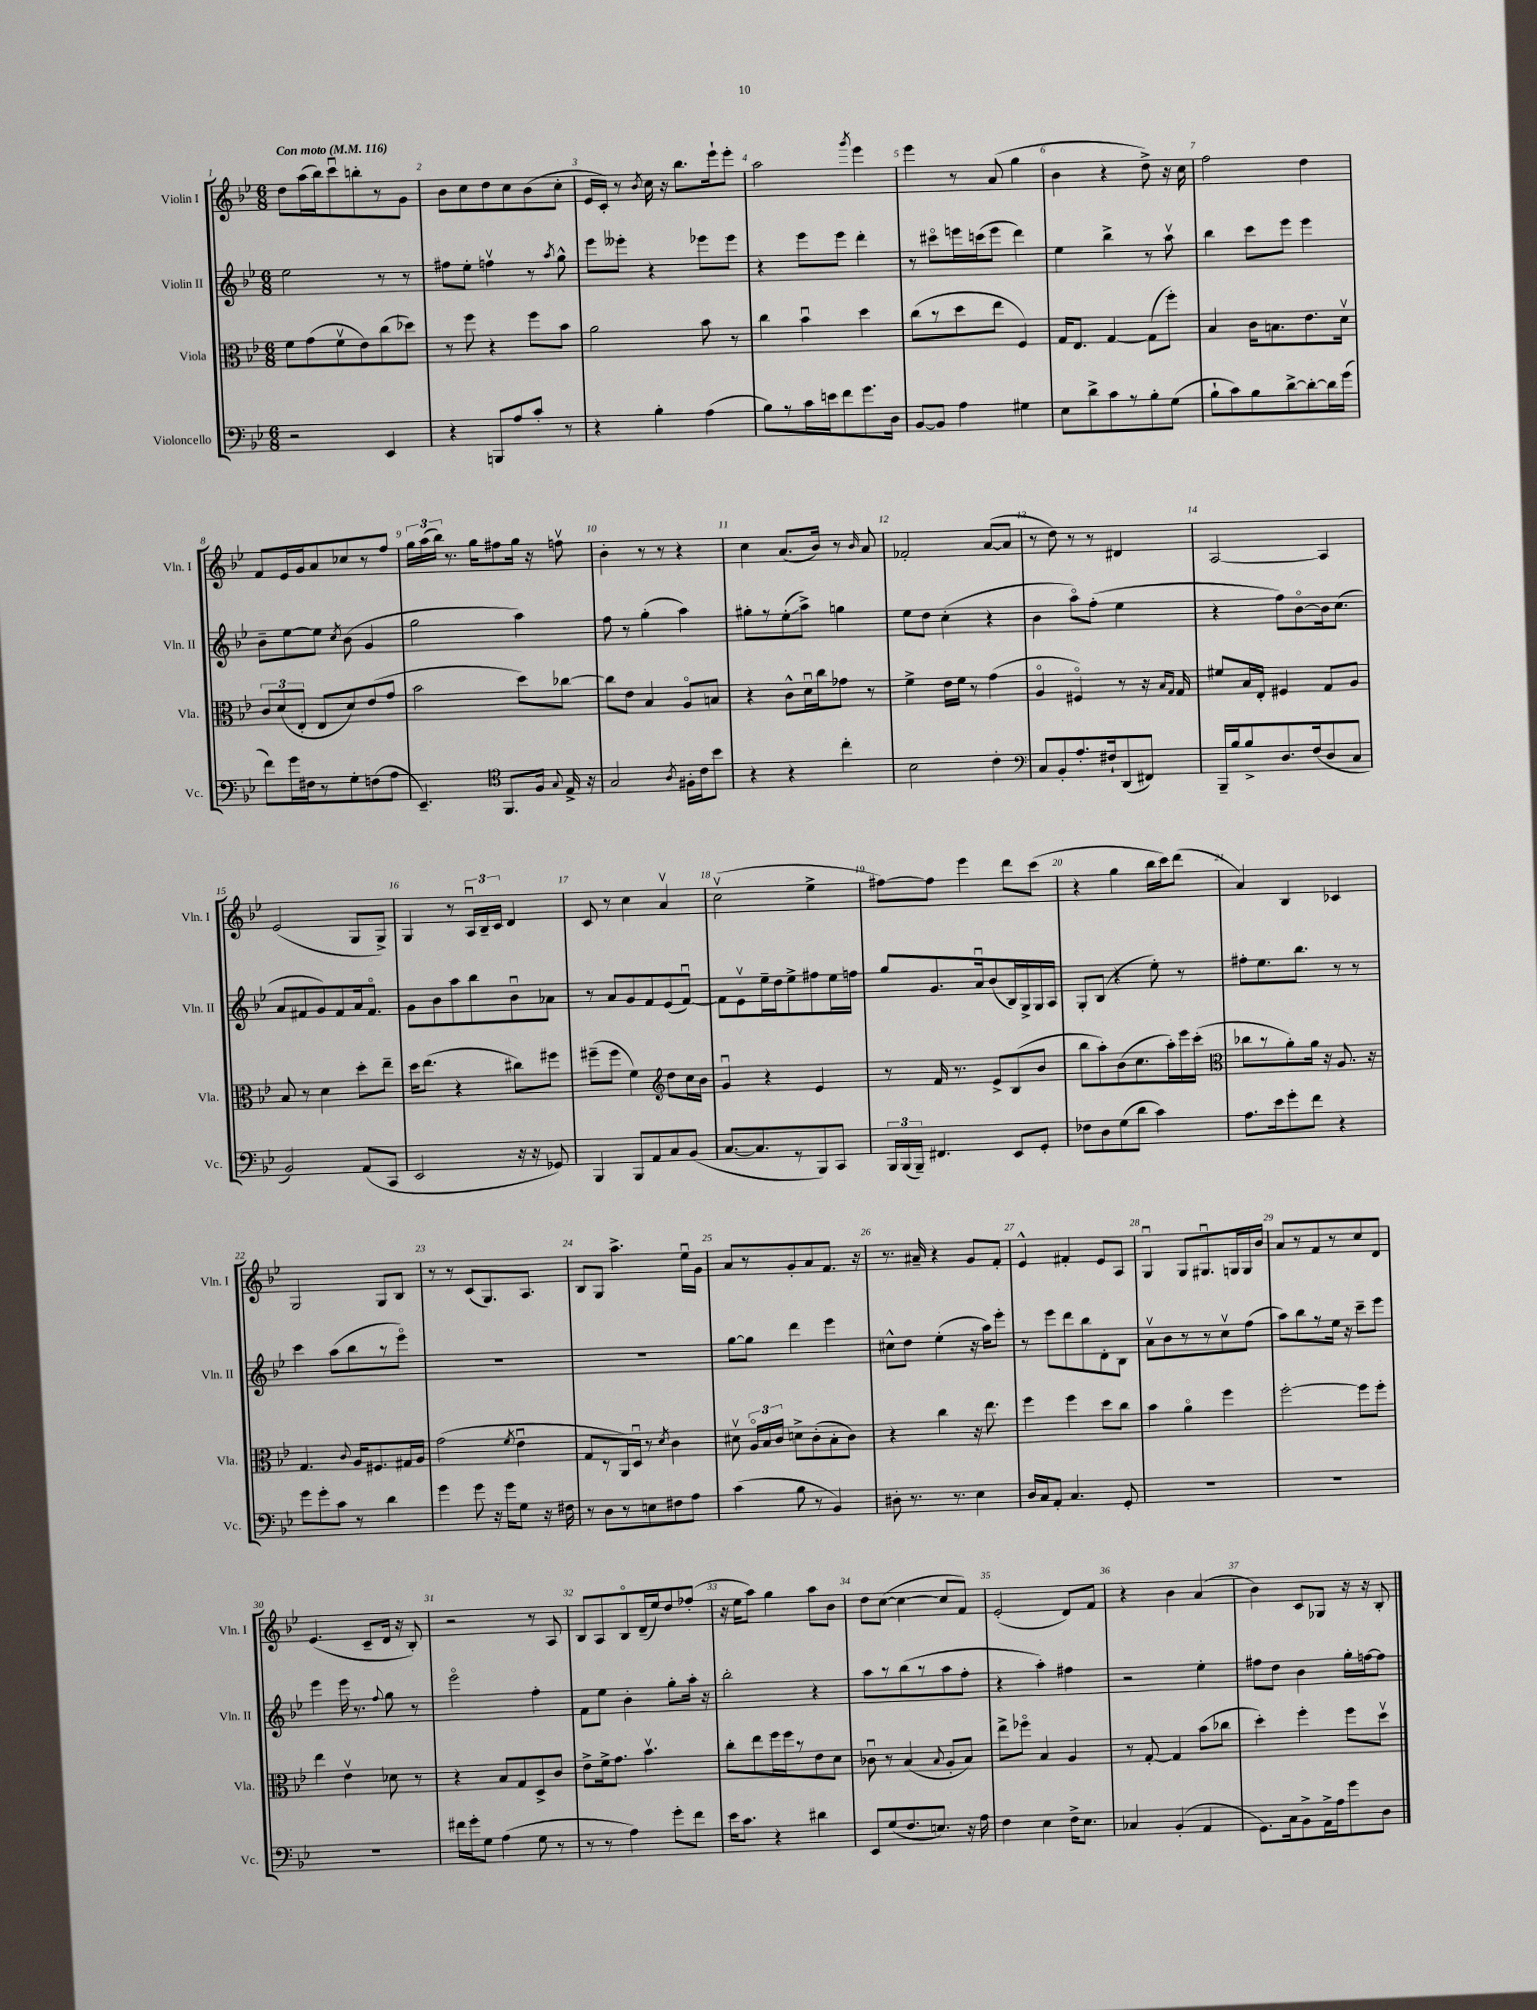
<<
\new StaffGroup <<
\new Staff = "s0" \with { instrumentName = "Violin I" shortInstrumentName = "Vln. I" } {
    \clef treble \key bes \major \numericTimeSignature \time 6/8 \tempo "Con moto" 4 = 116
    \autoBeamOff d''8[ a''16( bes''16) c'''8\downbow b''8-. r8 g'8] |
    bes'8[ c''8 d''8 c''8 bes'8( c''8]-. |
    ees'16[ c'16]-.) r8 \acciaccatura { bes'8 } c''16 r16 bes''8.[ ees'''16-! ees'''8]-. |
    a''2 \acciaccatura { g'''8 } ees'''4 |
    ees'''4 r8 a'8( g''4 |
    bes'4 r4 d''8->) r16 c''16 |
    f''2 d''4 |
    f'8[ ees'16 g'16 a'8 ces''8 r8 f''8] |
    \tuplet 3/2 { g''16[ a''16( bes''16]) } r8. g''16[ fis''8 g''16] r16 f''8\upbow |
    bes'4-. r8 r8 r4 |
    c''4 a'8.[( bes'16]) r8 \grace { bes'16 } a'8 |
    fes'2-. a'8[~( a'8] |
    r8 d''8) r8 r8 dis'4 |
    a2~ a4 |
    ees'2( g8[ g8]->) |
    g4 r8 \tuplet 3/2 { a16[\downbow bes16-- c'16] } d'4 |
    c'8 r8 c''4 a'4\upbow |
    c''2\upbow( ees''4-> |
    fis''8[~) fis''8] ees'''4 d'''8[ c'''8]( |
    r4 g''4 bes''16[ c'''16) d'''8]( |
    a'4) bes4 ces'4 |
    g2 g8[ bes8] |
    r8 r8 c'8[( g8.) a8.] |
    bes8[ g8] a''4.-> ees''16[\downbow g'16] |
    a'8[ r8 g'8-. a'8 f'8.] r16 |
    r8. ais'16-- r4 g'8[ f'8]-. |
    ees'4-^ fis'4-. ees'8[ a8] |
    g4\downbow g8[ gis8.\downbow g16 g16 bes'16] |
    a'8[ r8 f'8 r8 c''8 d'8] |
    ees'4.( c'8[-- d'16] r16 bes8-.) |
    r2 r8 a8 |
    bes8[ a8 bes8\flageolet d'16--( ees''16) d''8 fes''8]-.( |
    r16 ees''16[ a''8]) g''4 a''8[ bes'8] |
    d''8[ c''8]~( c''4~ c''8[ f'8]) |
    ees'2-.( d'8[) f'8] |
    r4 bes'4 a'4( |
    bes'4) c'8[ ges8] r16 r16 bes8-. \bar "|." |
}
\new Staff = "s1" \with { instrumentName = "Violin II" shortInstrumentName = "Vln. II" } {
    \clef treble \key bes \major \numericTimeSignature \time 6/8
    \autoBeamOff ees''2 r8 r8 |
    fis''8[ ees''8]-. f''4\upbow r8 \acciaccatura { a''8 } g''8-^ |
    ees'''8[ eeses'''8]-. r4 ees'''8[ ees'''8] |
    r4 ees'''8[ ees'''8] d'''4-. |
    r8 cis'''8[\flageolet e'''16 c'''16( e'''8] d'''4) |
    ees''4 bes''4-> r8 a''8\upbow |
    bes''4 c'''8[ ees'''8] ees'''4 |
    bes'8[-- ees''8~ ees''8] \acciaccatura { c''8 } bes'8( g'4 |
    g''2 a''4) |
    f''8 r8 g''4-.( a''4) |
    gis''8[-. r8 ees''8-.\glissando( a''8]->) g''4 |
    ees''8[ d''8] c''4-.( r4 |
    bes'4 a''8[\flageolet) f''8]-.( ees''4 |
    r4 f''8[) bes'8~\flageolet bes'16 c''8.]( |
    a'8[ fis'8 g'8) fis'8 a'16 fis'8.]\flageolet |
    g'8[ bes'8 a''8 bes''8 bes'8\downbow aes'8] |
    r8 a'8[ g'8 f'8 ees'8( f'8]~\downbow) |
    f'8[ ees'8\upbow ees''16-- d''16 ees''8-> fis''8 ees''16 f''16] |
    g''8[ g'8. a'16\downbow bes'8( bes16) g16-> g16 a16] |
    g8[-. bes8]( r4 ees''8-.) r8 |
    fis''8[-. ees''8. bes''8.] r8 r8 |
    c'''4 a''8[( bes''8 r8 ees'''8]\flageolet) |
    R2. |
    R2. |
    g''8[~ g''8] d'''4 ees'''4 |
    cis''8[-^ d''8] ees''4-.( r16 a''16[) ees'''8]-. |
    r8 ees'''8[ d'''8 bes''8 d'8-. bes8] |
    a'8[\upbow bes'8 r8 r8 c''8\upbow f''8]( |
    a''8[) bes''8 r8 ees''16] r16 c'''8[-- ees'''8] |
    ees'''4 ees'''16 r8. \appoggiatura { f''8 } g''8 r8 |
    ees'''2\flageolet f''4-. |
    f'8[ ees''8] bes'4-. g''8[-. a''16]-. r16 |
    bes''2-. r4 |
    a''8[ r8 bes''8( r8 a''8 f''8]-. |
    r4 a''4-.) fis''4 |
    r2 ees''4-. |
    fis''8[ d''8] bes'4 g''16[-. f''16~ f''8] \bar "|." |
}
\new Staff = "s2" \with { instrumentName = "Viola" shortInstrumentName = "Vla." } {
    \clef alto \key bes \major \numericTimeSignature \time 6/8
    \autoBeamOff f'8[ g'8( f'8\upbow ees'8) c''8( des''8]) |
    r8 f''8 r4 f''8[ bes'8] |
    a'2 bes'8 r8 |
    c''4 bes'4\downbow d''4 |
    c''8[( r8 d''8 ees''8] f4) |
    g16[ ees8.] g4~ g8[( f''8]-.) |
    bes4 c'16[ b8. ees'8. d'16]\upbow |
    \tuplet 3/2 { c'8[ d'8( ees8]-. } ees8[ d'8) ees'8( g'8] |
    bes'2 d''8[) ces''8]~ |
    ces''8[ ees'8] bes4 a8[\flageolet b8] |
    r4 c'8[-^ d'16\downbow c''16 ges'8] r8 |
    f'4-> ees'16[ f'16] r8 g'4( |
    a4\flageolet fis4\flageolet) r8 r16 \grace { bes16[ g16] } g16 |
    fis'8[ bes16 ees16]-. fis4 g8[ a8] |
    bes8 r8 d'4 d''8[-. ees''8]-- |
    d''16[ ees''8.]( r4 cis''8[) fis''8] |
    fis''8[--( fis''8] f'4) \clef treble d''8[ c''16 bes'16] |
    g'4\downbow r4 ees'4 |
    r8 f'16 r8. ees'8[-> bes8( bes'8] |
    bes''8[ a''8-.) bes'8( c''8. a''16-.) ees'''16 c'''16]-.( |
    \clef alto ces''8[ r8 a'8-.) a'16] r16 a8. r16 |
    g4. \appoggiatura { c'8 } a16[ fis8. gis16 a16] |
    g'2( \acciaccatura { f'8 } ees'4\downbow |
    g8[ r8 a,16) d16]\downbow r8 \acciaccatura { d'8 } c'4 |
    dis'8\upbow \tuplet 3/2 { a16[\flageolet bes16 c'16] } d'8[-> c'8-.( bes8-. c'8]) |
    r4 c''4 r16 ees''8. |
    f''4 f''4 d''8[ c''8] |
    bes'4 a'4\flageolet f''4 |
    f''2~-. f''8[ f''8]-. |
    ees''4 ees'4\upbow des'8 r8 |
    r4 bes8[ g8 d8-> c'8] |
    ees'8[-> f'16-> g'8.] bes'4.\upbow |
    c''8[-. ees''8 f''16 f''16 r8 ees'8 d'8] |
    ces'8\downbow r8 bes4( \appoggiatura { bes8 } a8[-. bes8]) |
    ees''8[-> fes''8]\flageolet bes4 a4 |
    r8 g8~-. g4 bes'8[( ces''8] |
    d''4-.) f''4-. f''8[ d''8]\upbow \bar "|." |
}
\new Staff = "s3" \with { instrumentName = "Violoncello" shortInstrumentName = "Vc." } {
    \clef bass \key bes \major \numericTimeSignature \time 6/8
    \autoBeamOff r2 ees,4 |
    r4 b,,8[ a8 c'8]-. r8 |
    r4 bes4-. a4( |
    bes8[) r8 c'16 e'16 f'8 g'8. d16] |
    bes,8[~ bes,8] a4 gis4 |
    ees8[ d'8-> c'8 r8 bes8-. g8]( |
    bes8[-! c'8) bes8 d'8~-> d'8~-. d'16 g'16]( |
    f'8[) g'16 fis16 r8 g8-. f8( a8] |
    ees,4.--) \clef tenor f,8.[ f16] \appoggiatura { g8 } ees16-> r16 |
    g2 \acciaccatura { a8 } fis16[-. c'16 bes'8] |
    r4 r4 c''4-. |
    bes2 c'4-. |
    \clef bass c8[ bes,8-. a8.-. fis16-! d,8( fis,8]) |
    bes,,16[-- bes16 bes8-> d8. f16( d8 c8] |
    bes,2) a,8[( c,8] |
    ees,2 r16 r16 ges,8) |
    bes,,4 bes,,8[ a,8 c8 bes,8]( |
    c8.[~ c8. r8 bes,,8) c,8] |
    \tuplet 3/2 { bes,,16[ bes,,16( bes,,16]--) } fis,4. ees,8[ g,8]-. |
    fes8[ d8 g8( d'8] c'4) |
    a8.[ ees'16 g'8-. f'8] r4 |
    g'8[ g'8-. c'8] r8 d'4 |
    g'4 g'8 r16 g'16[ g8] r16 fis16 |
    r8 d8[ r8 e8 fis8 a8] |
    c'4( bes8 r8 bes,4) |
    dis8-. r8. r8. ees4 |
    d16[ c16 a,8]-. c4. g,8-. |
    R2. |
    R2. |
    R2. |
    fis'16[ g'16-. g8] a4( g8 r8 |
    r8 r8 a4) g'8[-. f'8] |
    ees'16[ c'8.] r4 dis'4 |
    ees,8[ g8( f8. e8.]) r16 a16 |
    f4 ees4 f16[-> ees8.] |
    ces4 bes,4-.( a,4 |
    g,8.[) c16 bes,8-> a,16-> a16 g'8 d8] \bar "|." |
}
>>
>>
\layout { \context { \Score \override BarNumber.break-visibility = ##(#f #t #t) barNumberVisibility = #all-bar-numbers-visible } }
